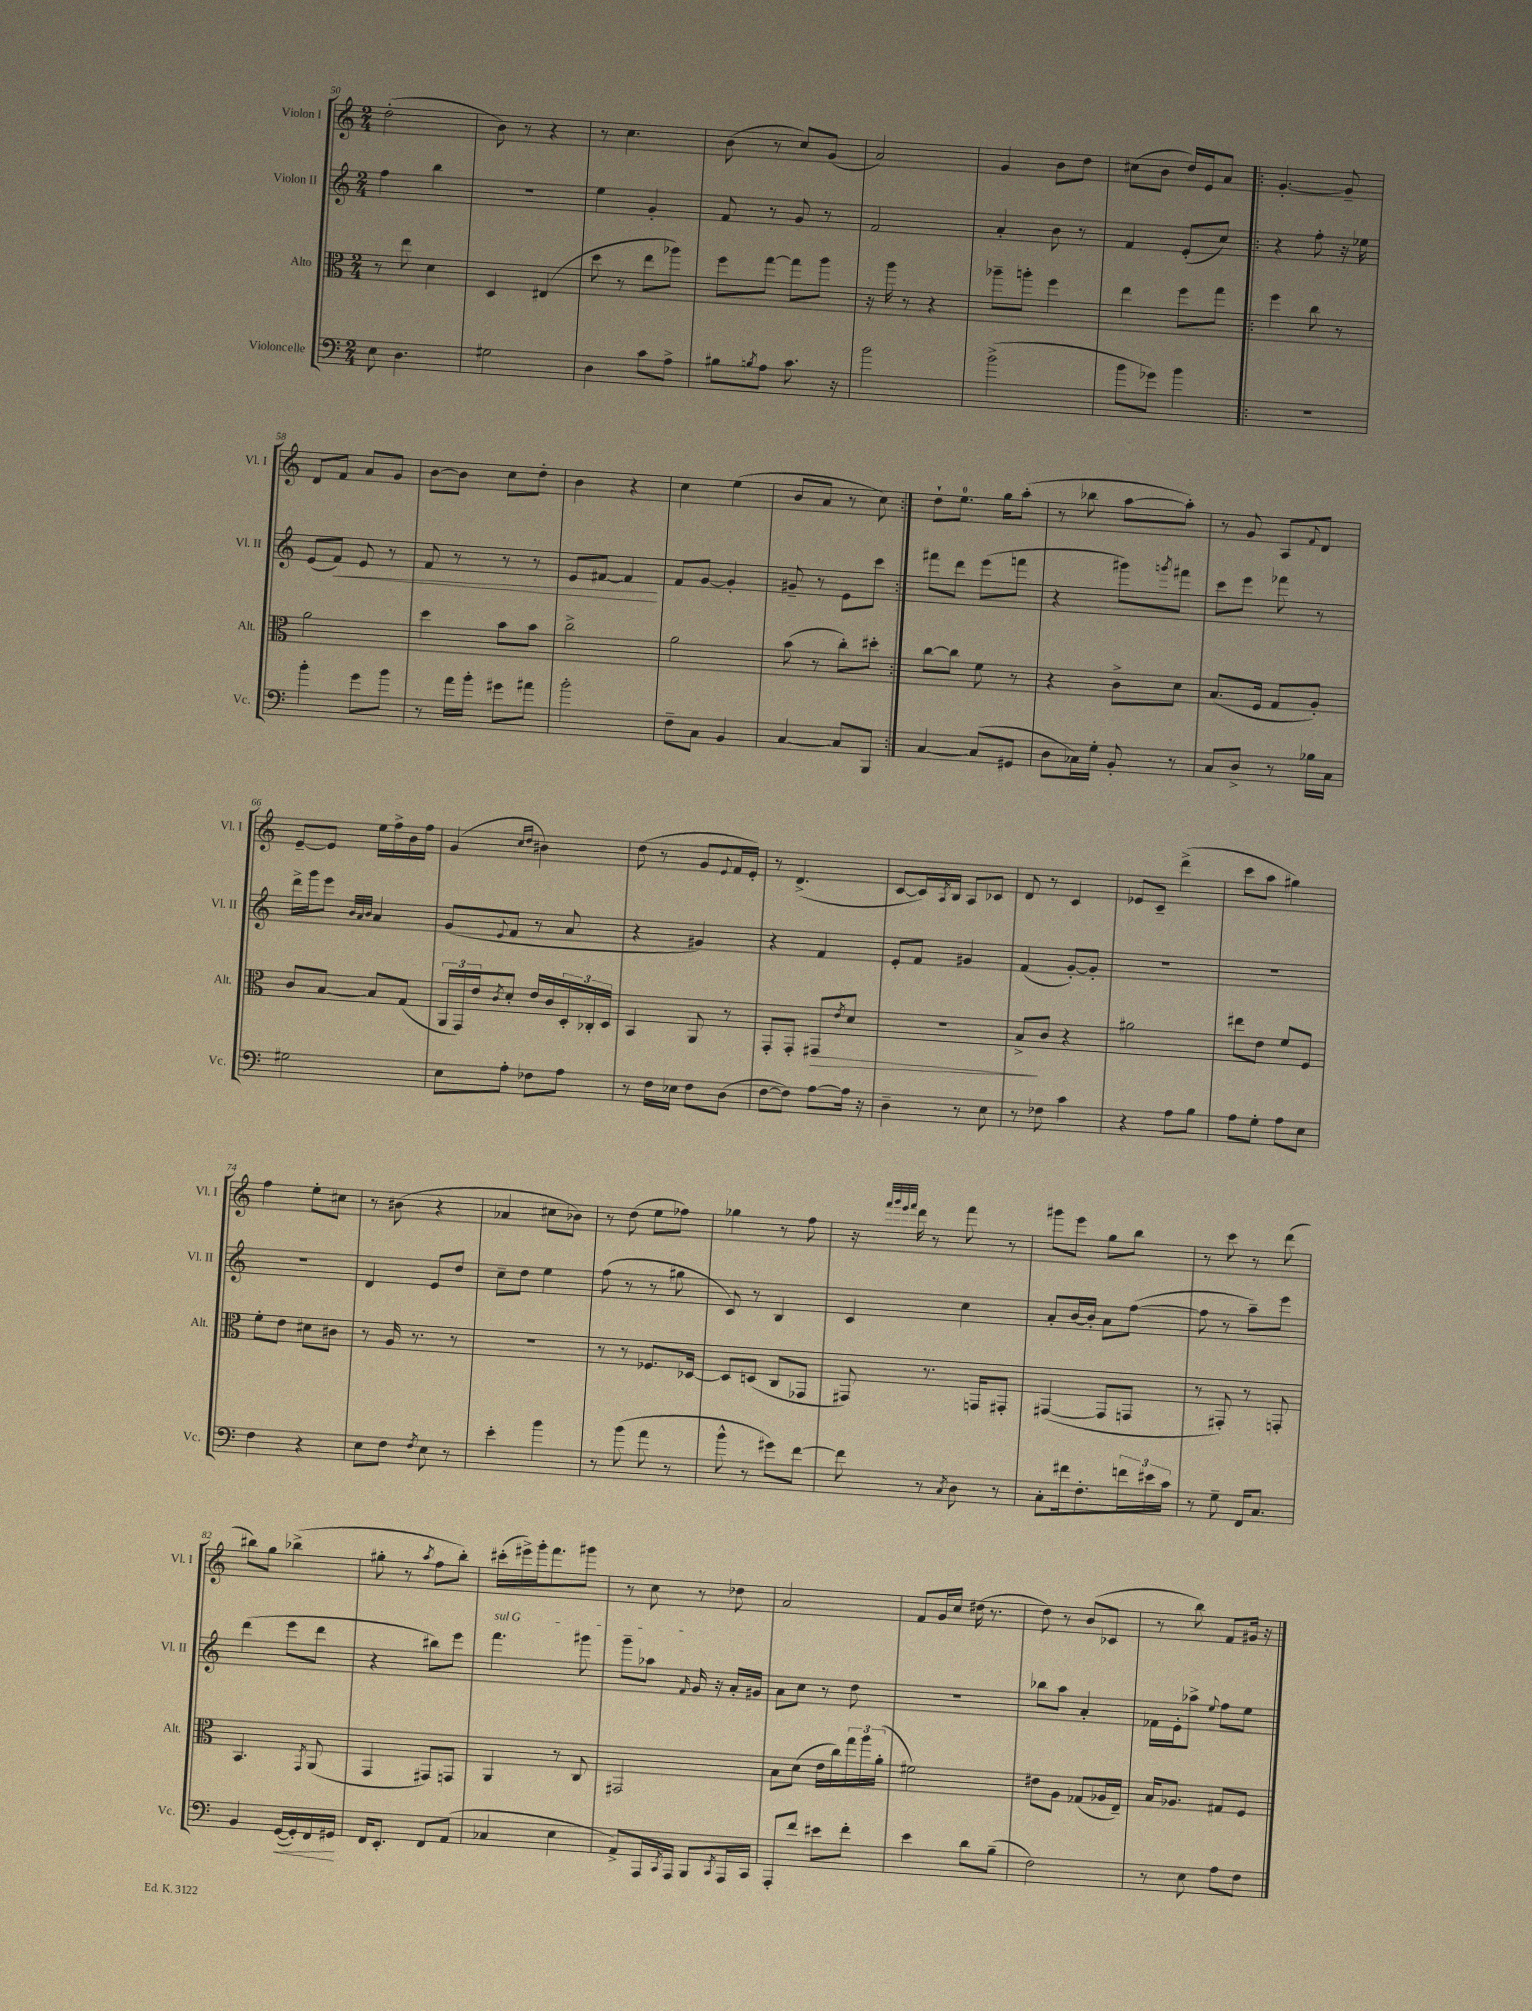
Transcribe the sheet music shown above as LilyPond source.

<<
\new StaffGroup <<
\new Staff = "s0" \with { instrumentName = "Violon I" shortInstrumentName = "Vl. I" } {
    \clef treble \key c \major \numericTimeSignature \time 2/4
    d''2-.( |
    b'8) r8 r4 |
    r8 c''4. |
    b'8( r8 c''8) g'8( |
    a'2) |
    g'4 b'8 d''8 |
    cis''8( b'8 d''16) e'16 a'8 |
    \repeat volta 2 { g'4.~-. g'8-- |
    d'8 f'8 a'8 g'8 |
    b'8~ b'8 c''8 d''8-. |
    b'4 r4 |
    c''4 e''4( |
    b'8 a'8 r8 c''8) | }
    d''8-! e''8.-0 g''16 a''8-.( |
    r8 bes''8 a''8~ a''8-.) |
    r8 g'8 a8 \appoggiatura { f'8 } d'8 |
    e'8~-- e'8 e''16 f''16-> b'16 f''16 |
    g'4( \grace { c''16 d''16 } bis'4) |
    d''8( r8 g'8 \appoggiatura { e'8 } f'16 e'16-.) |
    r8 d'4.->( |
    c'8~ c'16) \acciaccatura { a8 } b16 a8 ces'8 |
    d'8 r8 c'4 |
    ees'8 c'8-- d'''4->( |
    c'''8 a''8 gis''4) |
    f''4 e''8-. cis''8 |
    r8 bis'8( r4 |
    aes'4 cis''8 bes'8) |
    r8 d''8( e''8 fes''8) |
    ges''4 r8 f''8 |
    r16 \grace { f'''32 g'''32 e'''32 f'''32 } d'''16 r8 f'''8 r8 |
    gis'''8 e'''8 g''8 b''8 |
    r8 c'''8 r8 d'''8( |
    bis''8) g''8 bes''4->( |
    gis''8-. r8 \acciaccatura { a''8 } f''8 b''8-.) |
    cis'''16-.( eis'''16->) g'''16-. f'''8. gis'''8 |
    r8 c''8 r8 des''8 |
    a'2 |
    f'8 g'16 c''16 dis''16( r8. |
    d''8) r8 b'8( ces'8 |
    r8 b''8) f'8 gis'16 r16 \bar "|." |
}
\new Staff = "s1" \with { instrumentName = "Violon II" shortInstrumentName = "Vl. II" } {
    \clef treble \key c \major \numericTimeSignature \time 2/4
    f''4 b''4 |
    r2 |
    e''4 g'4-. |
    f'8 r8 g'8 r8 |
    f'2 |
    a'4-. b'8 r8 |
    f'4 e'8-.( c''8) |
    \repeat volta 2 { r4 f''8-. r16 ees''16 |
    e'8( f'8\<) e'8 r8 |
    f'8 r8 r8 r8 |
    e'8 fis'8~ fis'4\! |
    f'8 g'8~ g'4-. |
    gis'8-- r8 e'8 c'''8 | }
    fis'''8 d'''8 e'''8( f'''8 |
    r4 gis'''8) \acciaccatura { g'''8 } fis'''8 |
    c'''8 e'''8 fes'''8 r8 |
    d'''16-> g'''16 e'''8 \grace { b'32 a'32 b'32 } a'4 |
    g'8( \appoggiatura { e'8 } f'8 r8 a'8 |
    r4 gis'4) |
    r4 f'4 |
    e'8-. f'8 gis'4 |
    f'4( g'8~-.) g'8-. |
    R2 |
    R2 |
    R2 |
    d'4 e'8 d''8 |
    c''8-- d''8 e''4 |
    f''8( r8 r8 gis''8 |
    c'8) r8 b4 |
    c'4 c''4 |
    a'8-. b'16~ b'16-. a'8 f''8~( |
    f''8 r8 a''8--) e'''8 |
    d'''4( e'''8 d'''8 |
    r4 bis''8) e'''8 |
    \once \override TextSpanner.bound-details.left.text = \markup { \italic "sul G" } f'''4.\startTextSpan gis'''8 |
    g'''8-- aes''8 \grace { f'16 } g'16\stopTextSpan r16 a'16-. gis'16 |
    a'8 c''8 r8 d''8 |
    r2 |
    bes''8 a''8 a'4-. |
    fes'16 e'16-. aes''8-> \appoggiatura { e''8 } f''8 e''8 \bar "|." |
}
\new Staff = "s2" \with { instrumentName = "Alto" shortInstrumentName = "Alt." } {
    \clef alto \key c \major \numericTimeSignature \time 2/4
    r8 e''8 d'4 |
    d4 eis4( |
    d''8 r8 e''8 aes''8) |
    f''8 g''8~ g''8 a''8 |
    r16 a''16 r8 r4 |
    aes''8-- a''8-. f''4 |
    e''4 f''8 g''8 |
    \repeat volta 2 { f''4 c''8 r8 |
    a'2 |
    d''4 b'8 b'8 |
    c''2-> |
    a'2 |
    b'8( r8 c''8-.) dis''8-. | }
    c''8~ c''8 f'8 r8 |
    r4 c'8-> d'8 |
    b8.( f16 g8 a8-.) |
    c'8 b8~ b8 g8( |
    \tuplet 3/2 { a,16 g,16) e'16 } \acciaccatura { c'8 } d'8-. e'16 c'16 \tuplet 3/2 { d16-. ces16-. d16 } |
    b,4 a,8 r8 |
    g,8-. g,8-. gis,8\> \acciaccatura { e'8 } d'8 |
    r2 |
    b8->\! c'8 r4 |
    ais'2 |
    eis''8 e'8 f'8 f8 |
    f'8-. e'8 dis'8 cis'8 |
    r8 a16 r8. r8 |
    R2 |
    r8 r8 fes8. des16~ |
    des8 d8( c8 ges,8 |
    gis,8) r8. g,16 gis,8-. |
    gis,4~( gis,8 g,8 |
    r8 gis,8-.) r8 g,8-. |
    b,4. \acciaccatura { g,8 } a,8( |
    g,4 gis,8) g,8 |
    a,4 r8 c8 |
    gis,2 |
    b8 d'8( e'16 c''16) \tuplet 3/2 { g''16 a''16 a'16-.( } |
    fis'2) |
    eis'8 a8 ges8( aes16 e16--) |
    b16 aes8. gis8 f8 \bar "|." |
}
\new Staff = "s3" \with { instrumentName = "Violoncelle" shortInstrumentName = "Vc." } {
    \clef bass \key c \major \numericTimeSignature \time 2/4
    e8 d4. |
    gis2 |
    d4 c'8 a8-> |
    bis8 \acciaccatura { b8 } a8 c'8. r16 |
    b'2 |
    b'2->( |
    b'8 ges'8) b'4 |
    \repeat volta 2 { r2 |
    b'4-. g'8 b'8 |
    r8 a'16 b'16-. gis'8 ais'8 |
    b'2-. |
    f8-- c8 b,4 |
    c4~ c8 b,,8 | }
    c4~ c8( gis,8 |
    d8 ces16) g16-. b,8-. r8 |
    c8 d8-> r8 bes16 c16 |
    gis2 |
    e8 a8-. fes8 a8 |
    r8 f16 ees16 f8 d8( |
    f8~ f8) a8~ a16 r16 |
    d4-- r8 e8 |
    r8 fes8 c'4 |
    r4 a8 b8 |
    a8 g8-. a8 e8 |
    f4 r4 |
    e8 f8 \acciaccatura { f8 } e8 r8 |
    e'4-. b'4 |
    r8 b'8( a'8 r8 |
    b'8-^ r8 gis'8) f'8~ |
    f'8 r8 \acciaccatura { c8 } d8 r8 |
    c8-. fis'16 f8.-. \tuplet 3/2 { f'16 eis'16 c'16 } |
    r8 g8-- f,16 c8. |
    b,4 g,16~\<( g,16-.) f,16 gis,16\! |
    f,16 e,8.-. f,8 a,8( |
    ces4 e4 |
    a,8->) a,,16 \acciaccatura { c,8 } a,,16 b,,8 \acciaccatura { c,8 } a,,16 c,16 |
    a,,8-. f'8 eis'8 f'8-. |
    e'4 d'8 b8--( |
    f2) |
    r8 e8 a8 f8 \bar "|." |
}
>>
>>
\layout { \context { \Score currentBarNumber = #50 } }
